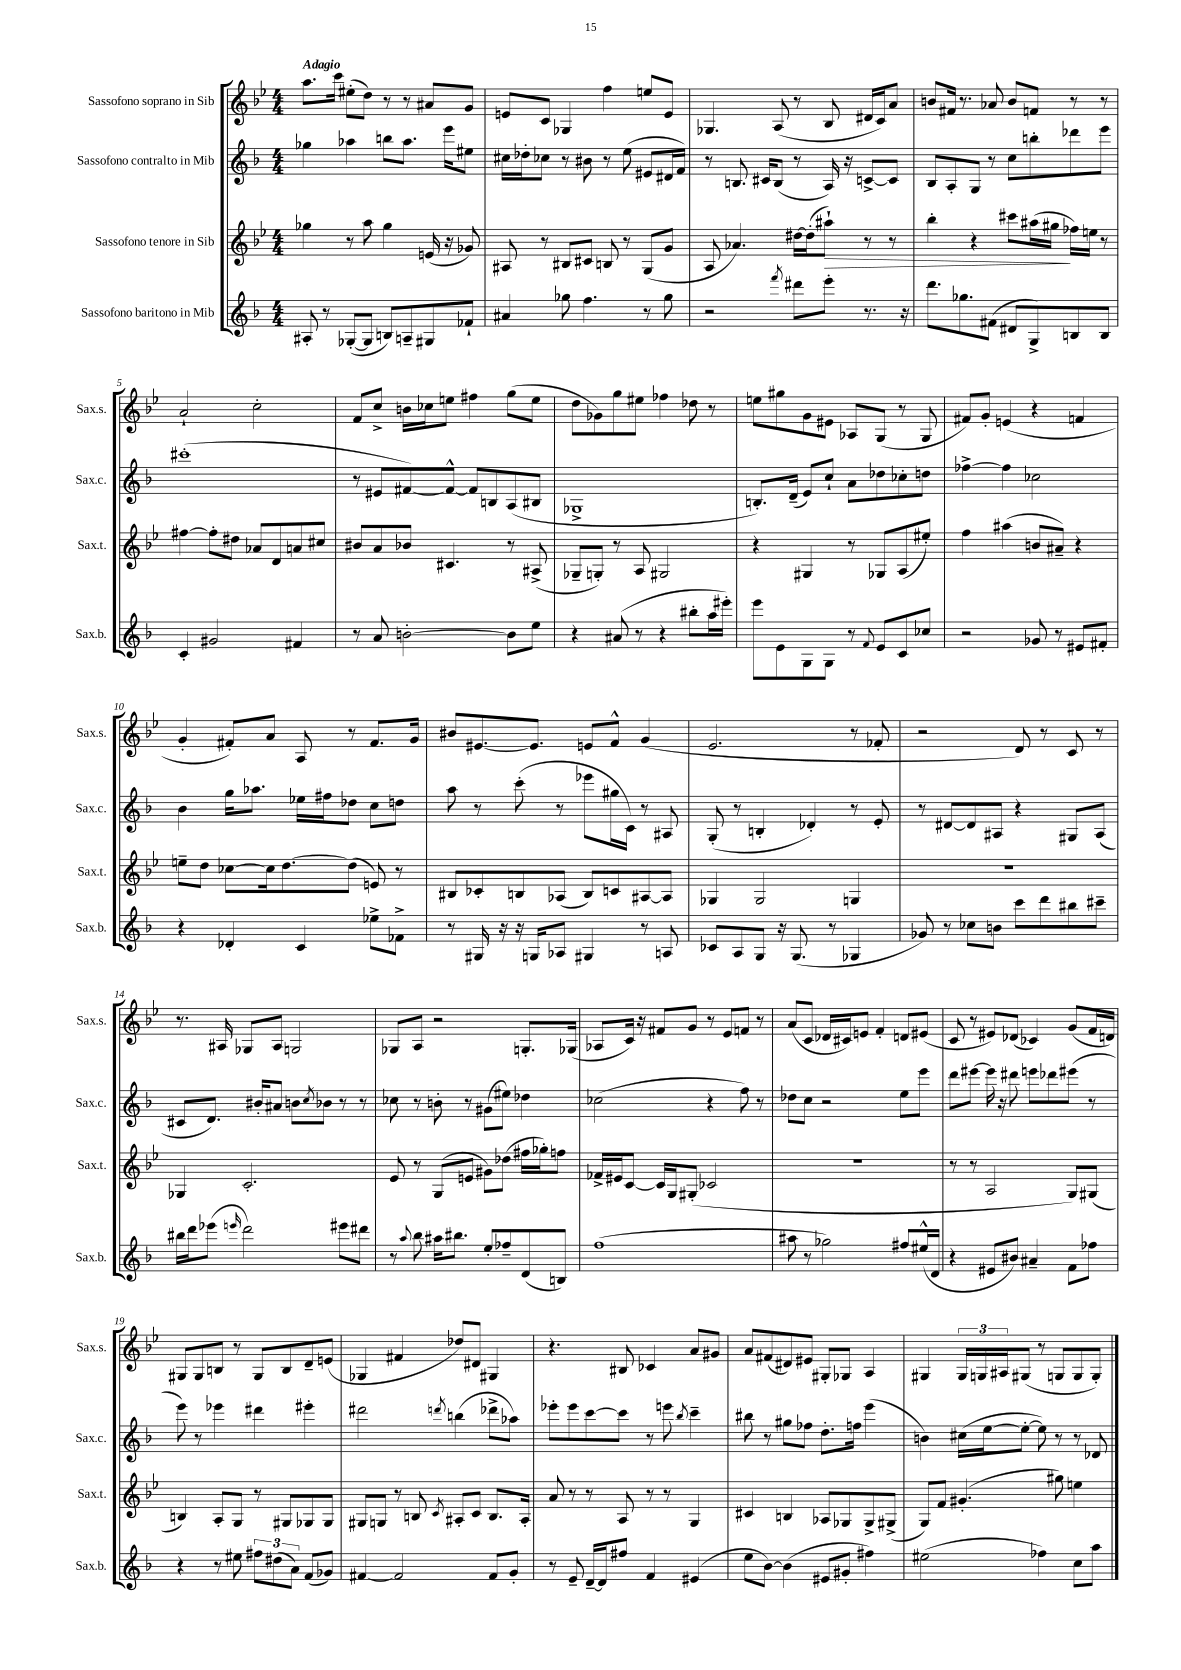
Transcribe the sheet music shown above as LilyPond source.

<<
\new StaffGroup <<
\new Staff = "s0" \with { instrumentName = "Sassofono soprano in Sib" shortInstrumentName = "Sax.s." } {
    \clef treble \key bes \major \numericTimeSignature \time 4/4 \tempo "Adagio"
    a''8. c'''16 eis''8-.( d''8) r8 r8 ais'8 g'8 |
    e'8 c'8 ges4 f''4 e''8 e'8 |
    ges4. a8( r8 bes8 dis'16 c'16) a'8 |
    b'8 fis'16 r8. aes'8 b'8 f'8 r8 r8 |
    a'2-! c''2-. |
    f'8 c''8-> b'16 ces''16 e''8 fis''4 g''8( e''8 |
    d''8 ges'8) g''8 eis''8 fes''4 des''8 r8 |
    e''8 gis''8 g'8 eis'8 aes8 g8( r8 g8 |
    fis'8) g'8-. e'4( r4 f'4 |
    g'4-. fis'8-.) a'8 a8 r8 fis'8. g'16 |
    bis'8 eis'8.~ eis'8. e'8 f'8-^ g'4( |
    ees'2. r8 fes'8-. |
    r2 d'8) r8 c'8 r8 |
    r8. ais16 ges8 ais8 g2 |
    ges8 a8 r2 g8.-. ges16( |
    aes8 c'16) r16 fis'8 g'8 r8 ees'8 f'8 r8 |
    a'8( c'8 des'16 cis'16) e'8 f'4-. d'8 eis'8( |
    c'8 r8 eis'8) des'8( ces'4) g'8( f'16 d'16) |
    gis8 gis8 b8 r8 gis8 b8 d'8-- e'8( |
    ges4 fis'4 des''8) dis'8 gis4 |
    r4. bis8 ces'4 a'8 gis'8 |
    a'8 fis'8( dis'8) eis'8 gis8-. ges8 a4 |
    gis4 \tuplet 3/2 { gis16 g16 ais16 } gis8( r8 g8 g8 g8-.) \bar "|." |
}
\new Staff = "s1" \with { instrumentName = "Sassofono contralto in Mib" shortInstrumentName = "Sax.c." } {
    \clef treble \key f \major \numericTimeSignature \time 4/4
    ges''4 aes''4 b''8 aes''8. e'''16 eis''8 |
    cis''16 des''16-. ces''8 r8 bis'8 r8 e''8( eis'8 dis'16 f'16) |
    r8 b8. cis'16 b8( r8 a16) r16 c'8~-> c'8 |
    bes8 a8-. g8 r8 c''8 b''8-. des'''8 e'''8 |
    cis'''1-.( |
    r8 eis'8 fis'8~) fis'8~-^ fis'8 b8 a8( bis8 |
    ges1-> |
    b8.-.) d'16--( e'8) c''8-! a'8 des''8 ces''8-. d''8 |
    fes''4~-> fes''4 ces''2 |
    bes'4 g''16 aes''8. ees''16 fis''16 des''8 c''8 d''8 |
    a''8 r8 c'''8-.( r8 ees'''8 gis''16 c'16) r8 ais8 |
    g8-.( r8 b4-. des'4-.) r8 e'8-. |
    r8 dis'8~ dis'8 ais8 r4 gis8 ais8( |
    cis'8 d'8.) bis'16-. ais'8 b'8 \acciaccatura { c''8 } bes'8 r8 r8 |
    ces''8 r8 b'8-. r8 gis'8( eis''8) des''4 |
    ces''2( r4 f''8) r8 |
    des''8 c''8 r2 e''8 e'''8 |
    d'''8 eis'''8~ eis'''16 r16 dis'''8 e'''8 des'''8 eis'''8( r8 |
    e'''8) r8 ees'''4 dis'''4 eis'''4-. |
    dis'''2 \acciaccatura { d'''8 } b''4( des'''8-> aes''8) |
    ees'''8-. ees'''8 c'''8~ c'''8 r8 e'''8 \acciaccatura { bes''8 } c'''4-- |
    bis''8 r8 gis''8 fes''8 d''8.-. f''16 e'''4( |
    b'4) cis''16( e''16~ e''8~-. e''8) r8 r8 des'8 \bar "|." |
}
\new Staff = "s2" \with { instrumentName = "Sassofono tenore in Sib" shortInstrumentName = "Sax.t." } {
    \clef treble \key bes \major \numericTimeSignature \time 4/4
    ges''4 r8 a''8 ges''4 e'16( r16 ges'8) |
    ais8 r8 bis8 cis'8 b8 r8 g8( g'8 |
    a8 aes'4.) dis''16~ dis''16-.( ais''8-!\>) r8 r8 |
    bes''4-. r4 cis'''8 ais''16( gis''16\! fes''16) e''16 r8 |
    fis''4~ fis''8-. dis''8 aes'8 d'8 a'8 cis''8 |
    bis'8 a'8 bes'8 cis'4. r8 ais8->( |
    ges8-- g8-.) r8 a8 gis2 |
    r4 gis4 r8 ges8 a8( eis''8-.) |
    f''4 ais''4( b'8 ais'8--) r4 |
    e''8-- d''8 ces''8~ ces''16 d''8.~ d''8( e'8) r8 |
    bis8 ces'8-. b8 aes8( b8) c'8 ais8~ ais8 |
    ges4 ges2 g4 |
    R1 |
    ges4 c'2.-. |
    ees'8 r8 g8( e'8 gis'8) des''8( fis''16 ges''16-.) f''8 |
    fes'16-> eis'16 c'8~ c'16 g16 gis8-.( ces'2 |
    r1 |
    r8 r8 a2 g8) gis8( |
    b4) a8-. g8 r8 gis8 ges8 ges8 |
    gis8 g8 r8 b8 \acciaccatura { c'8 } ais8-. c'8 b8. ais16-. |
    a'8 r8 r8 a8 r8 r8 g4 |
    cis'4 b4 aes8 ges8 ges8-> gis8->( |
    g8) f'8 gis'4.-.( gis''8) e''4 \bar "|." |
}
\new Staff = "s3" \with { instrumentName = "Sassofono baritono in Mib" shortInstrumentName = "Sax.b." } {
    \clef treble \key f \major \numericTimeSignature \time 4/4
    ais8-. r8 ges8~-.( ges8 b8) a8-- gis8 fes'8-! |
    ais'4 ges''8 f''4. r8 ges''8 |
    r2 \acciaccatura { f'''8 } dis'''8 e'''8-. r8. r16 |
    d'''8. ges''8. fis'8( dis'8 g8->) b8 b8 |
    c'4-. gis'2 fis'4 |
    r8 a'8 b'2~-. b'8 e''8 |
    r4 ais'8( r8 r4 bis''8-. a''16 eis'''16-.) |
    e'''8 e'8 g8 g8 r8 \appoggiatura { f'8 } e'8 c'8 ces''8 |
    r2 ges'8 r8 eis'8 fis'8-. |
    r4 des'4-. c'4 ees''8-> fes'8-> |
    r8 gis16 r16 r16 g16 aes8 gis4 r8 a8 |
    ces'8 a8 g8 r16 g8.( r8 ges4 |
    ges'8) r8 ces''8 b'8 c'''8 d'''8 bis''8 cis'''8-- |
    bis''16 d'''16 ees'''8( \grace { e'''16 } d'''2) eis'''8 dis'''8 |
    r8 \appoggiatura { a''8 } bes''8 ais''16 bis''8. e''8-. fes''8-- d'8( b8) |
    f''1( |
    ais''8 r8 ges''2) fis''8 eis''16-^( d'16 |
    r4 eis'8 bis'8) ais'4-- f'8 fes''8 |
    r4 r8 eis''8 \tuplet 3/2 { fis''8 dis''8( a'8) } f'8( ges'8) |
    fis'4~ fis'2 fis'8 g'8-. |
    r8 e'8-- d'16~-- d'16 fis''8 f'4 eis'4( |
    e''8 bes'8~) bes'4( eis'8 gis'8-. fis''4) |
    eis''2( fes''4) c''8 a''8 \bar "|." |
}
>>
>>
